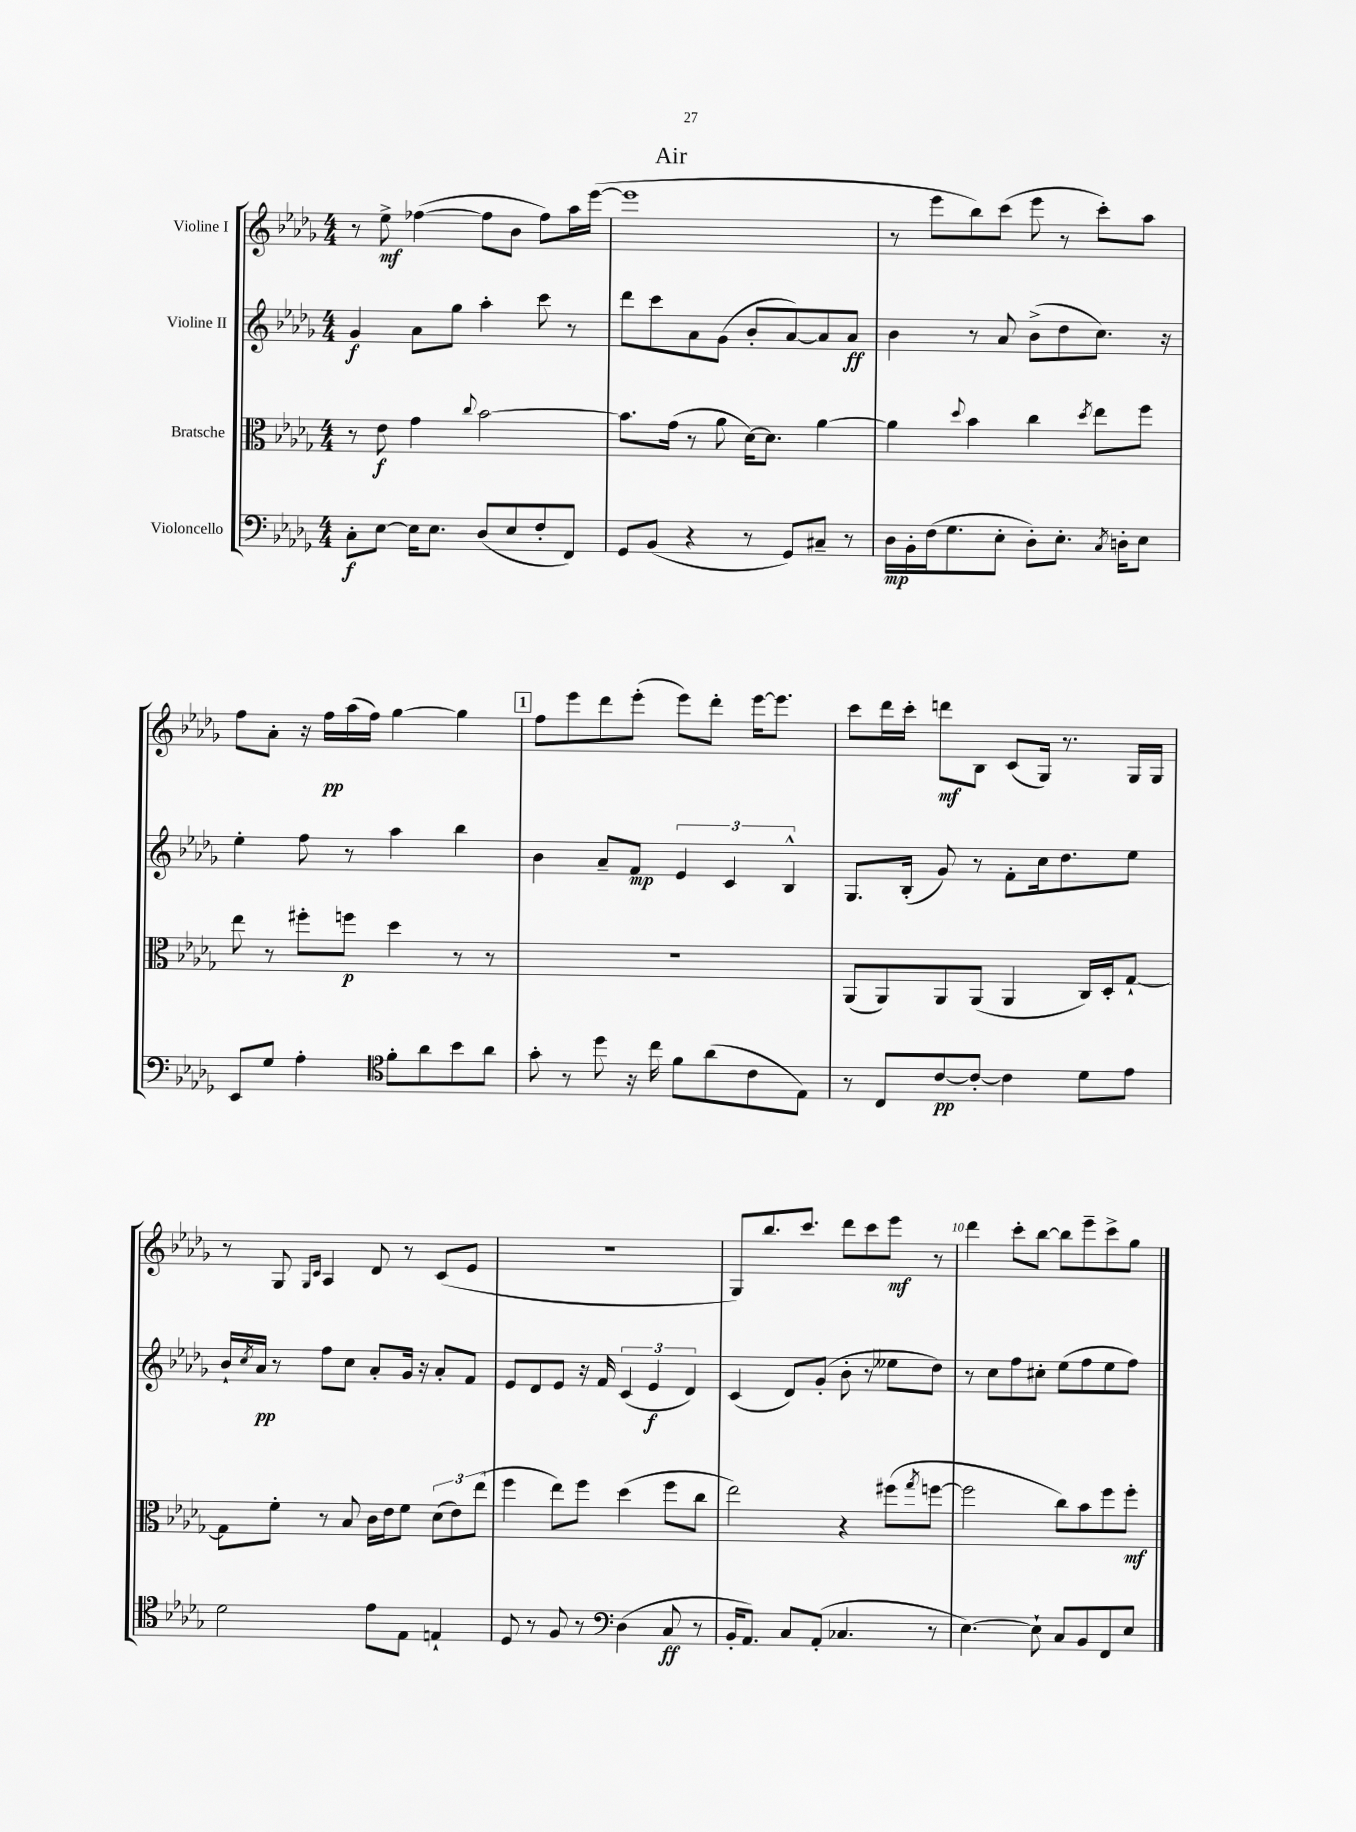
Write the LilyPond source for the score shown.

\header { title = "Air" }
<<
\new StaffGroup <<
\new Staff = "s0" \with { instrumentName = "Violine I" } {
    \clef treble \key des \major \numericTimeSignature \time 4/4
    r8 ees''8->\mf fes''4~( fes''8 bes'8 fes''8) aes''16 ees'''16~( |
    ees'''1 |
    r8 ees'''8 bes''8) c'''8( ees'''8 r8 c'''8-.) aes''8 |
    f''8 aes'8-. r16 f''16\pp aes''16( f''16) ges''4~ ges''4 |
    \mark \markup { \box "1" } f''8 ees'''8 des'''8 ees'''8-.( ees'''8) des'''8-. ees'''16~ ees'''8. |
    c'''8 des'''16 c'''16-. d'''8\mf bes8 c'8( ges16) r8. ges16 ges16 |
    r8 ges8 \grace { ges16 c'16 } aes4 des'8 r8 c'8( ees'8 |
    R1 |
    ges8) bes''8. c'''8. des'''8 c'''8 ees'''8\mf r8 |
    des'''4 c'''8-. bes''8~ bes''8 ees'''8-- c'''8-> ges''8 \bar "|." |
}
\new Staff = "s1" \with { instrumentName = "Violine II" } {
    \clef treble \key des \major \numericTimeSignature \time 4/4
    ges'4\f aes'8 ges''8 aes''4-. c'''8 r8 |
    des'''8 c'''8 aes'8 ges'8( bes'8-. aes'8~) aes'8 aes'8\ff |
    bes'4 r8 aes'8 bes'8->( des''8 c''8.) r16 |
    ees''4-. f''8 r8 aes''4 bes''4 |
    \mark \markup { \box "1" } bes'4 aes'8-- f'8\mp \tuplet 3/2 { ees'4 c'4 bes4-^ } |
    ges8. bes16-.( ges'8) r8 f'8-. c''16 des''8. ees''8 |
    bes'16-! \acciaccatura { c''8 } aes'16\pp r8 f''8 c''8 aes'8-. ges'16 r16 aes'8-. f'8 |
    ees'8 des'8 ees'8 r16 f'16 \tuplet 3/2 { c'4( ees'4\f des'4) } |
    c'4( des'8) ges'8-.( bes'8-. r8 eeses''8 des''8) |
    r8 c''8 f''8 cis''8-. ees''8( f''8 ees''8 f''8) \bar "|." |
}
\new Staff = "s2" \with { instrumentName = "Bratsche" } {
    \clef alto \key des \major \numericTimeSignature \time 4/4
    r8 ees'8\f ges'4 \appoggiatura { c''8 } bes'2~ |
    bes'8. ges'16( r8 aes'8 des'16~) des'8. aes'4~ |
    aes'4 \appoggiatura { des''8 } bes'4 c''4 \acciaccatura { des''8 } ees''8 f''8 |
    ees''8 r8 fis''8-. f''8\p des''4 r8 r8 |
    \mark \markup { \box "1" } R1 |
    aes,8( aes,8) aes,8 aes,8( aes,4 c16) des16-. ges8~-! |
    ges8 f'8-. r8 bes8 c'16 ees'16 f'8 \tuplet 3/2 { des'8( ees'8) ees''8( } |
    f''4 ees''8) f''8 des''4( f''8 c''8 |
    ees''2) r4 fis''8( \acciaccatura { ges''8 } f''8~ |
    f''2 c''8) bes'8 f''8 f''8-.\mf \bar "|." |
}
\new Staff = "s3" \with { instrumentName = "Violoncello" } {
    \clef bass \key des \major \numericTimeSignature \time 4/4
    c8-.\f ees8~ ees16 ees8. des8( ees8 f8-. f,8) |
    ges,8 bes,8( r4 r8 ges,8) cis8-- r8 |
    des16\mp bes,16-. f16( ges8. ees8-. des8-.) ees8.-. \acciaccatura { c8 } d16-. ees8 |
    ees,8 ges8 aes4-. \clef tenor f'8-. aes'8 bes'8 aes'8 |
    \mark \markup { \box "1" } ges'8-. r8 des''8 r16 c''16 f'8 aes'8( c'8 ees8) |
    r8 c8 c'8~\pp c'8~-. c'4 des'8 ees'8 |
    des'2 ees'8 ees8 e4-! |
    des8 r8 f8 r8 \clef bass des4( c8\ff r8 |
    bes,16-. aes,8.) c8 aes,8-.( ces4. r8 |
    ees4.~) ees8-! c8 bes,8 f,8 ees8 \bar "|." |
}
>>
>>
\layout { \context { \Score \override BarNumber.break-visibility = ##(#f #t #t) barNumberVisibility = #(every-nth-bar-number-visible 5) } }
